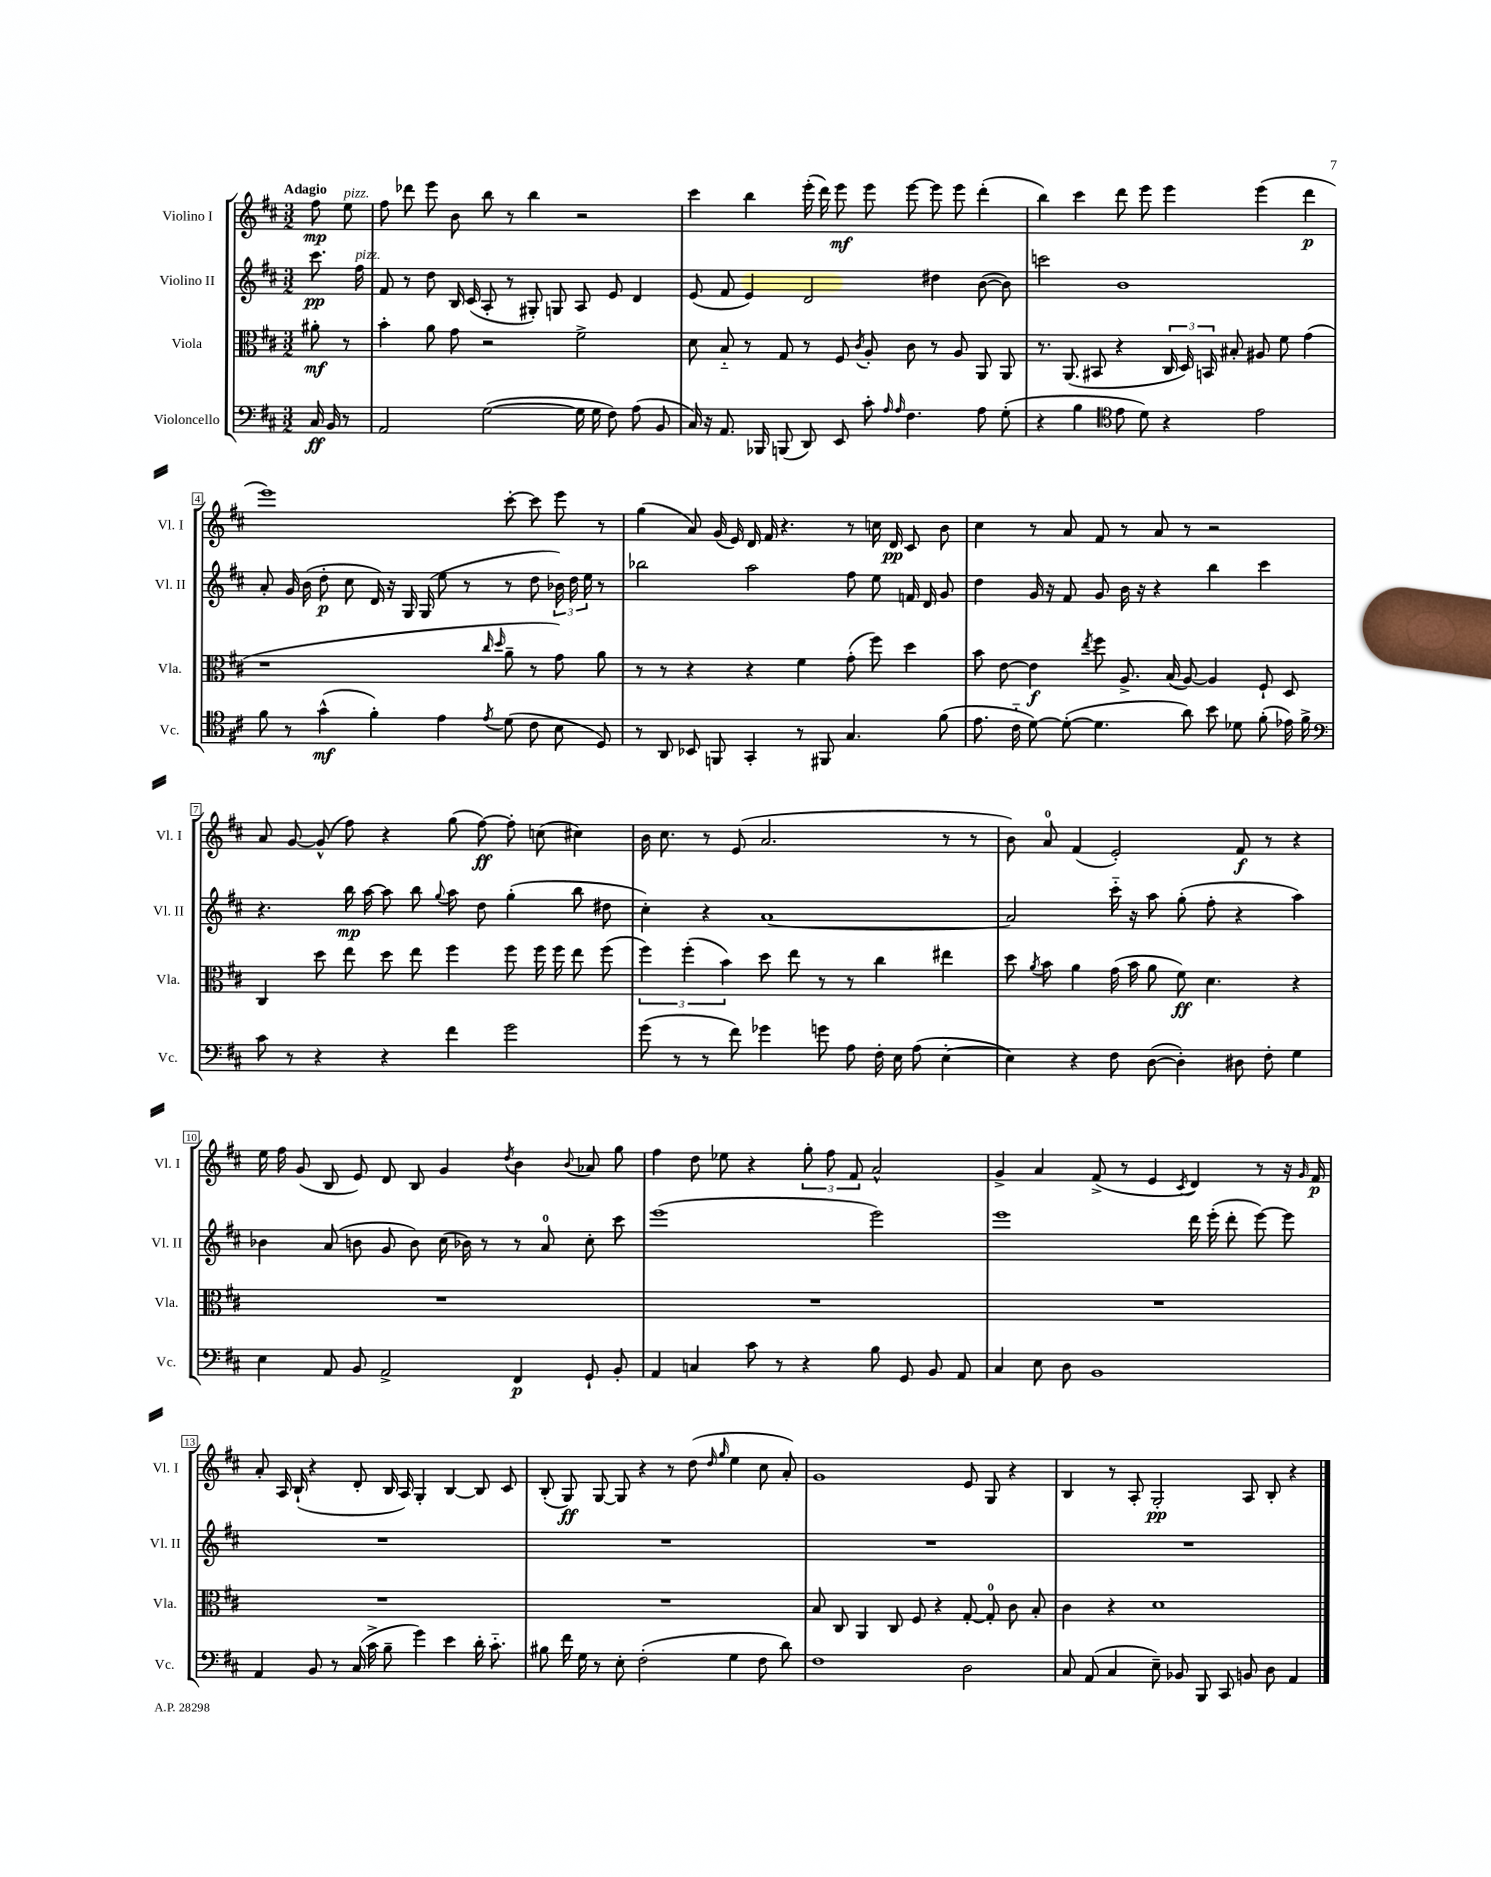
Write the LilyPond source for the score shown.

<<
\new StaffGroup <<
\new Staff = "s0" \with { instrumentName = "Violino I" shortInstrumentName = "Vl. I" } {
    \clef treble \key d \major \numericTimeSignature \time 3/2 \partial 4 \tempo "Adagio"
    \autoBeamOff fis''8\mp e''8^\markup { \italic "pizz." } |
    fis''8 des'''8 e'''8 b'8 b''8 r8 b''4 r2 |
    cis'''4 b''4 e'''16-.( d'''16) e'''8\mf e'''8 e'''8~ e'''8 e'''8 d'''4-.( |
    b''4) cis'''4 d'''8 e'''8 e'''4 e'''4( d'''4\p |
    e'''1) cis'''8~-. cis'''8 e'''8 r8 |
    g''4( a'8) g'16( e'16) d'16 fis'16 r4. r8 c''16 d'16\pp cis'8 b'8 |
    cis''4 r8 a'8 fis'8 r8 a'8 r8 r2 |
    a'8 g'8~ g'8-^( fis''8) r4 g''8( fis''8~\ff) fis''8-. c''8( cis''4) |
    b'16 cis''8. r8 e'8( a'2. r8 r8 |
    b'8) a'8-0 fis'4( e'2-.) fis'8\f r8 r4 |
    e''16 fis''16 g'8( b8 e'8) d'8 b8 g'4 \acciaccatura { d''8 } b'4 \appoggiatura { b'8 } aes'8 g''8 |
    fis''4 d''8 ees''8 r4 \tuplet 3/2 { g''8-. fis''8 fis'8 } a'2-^ |
    g'4-> a'4 fis'8->( r8 e'4 \acciaccatura { cis'8 } d'4) r8 r16 \grace { g'16 } fis'16\p |
    a'8-. a16 b16-!( r4 d'8-. b16 a16) g4-. b4~ b8 cis'8 |
    b8-.( g8\ff) g8~ g8 r4 r8 d''8( \grace { d''16 g''16 } e''4 cis''8 a'8-.) |
    g'1 e'8 g8 r4 |
    b4 r8 a8-. g2-.\pp a8 b8-. r4 \bar "|." |
}
\new Staff = "s1" \with { instrumentName = "Violino II" shortInstrumentName = "Vl. II" } {
    \clef treble \key d \major \numericTimeSignature \time 3/2 \partial 4
    \autoBeamOff cis'''8.\pp fis''16^\markup { \italic "pizz." } |
    fis'8 r8 d''8 b16 cis'16( a8-. r8 gis8-.) g8 a8 e'8 d'4 |
    e'8( fis'8 e'4) d'2 dis''4 b'8~( b'8) |
    c'''2 b'1 |
    a'8-. g'16 b'16( d''8-.\p cis''8 d'16) r16 g16 g16( e''8 r8 r8 d''8 \tuplet 3/2 { bes'16) d''16 e''16 } r8 |
    bes''2 a''2 fis''8 e''8 f'16 d'16 g'8 |
    d''4 g'16 r16 fis'8 g'8 b'16 r16 r4 b''4 cis'''4 |
    r4. b''16\mp a''16~ a''8 b''8 \appoggiatura { g''8 } a''8 d''8 g''4-.( b''8 dis''8 |
    cis''4-.) r4 a'1~ |
    a'2 cis'''16-_ r16 a''8 g''8-.( fis''8-. r4 a''4) |
    bes'4 a'8( b'8 g'8 b'8) cis''16( bes'16) r8 r8 a'8-0 cis''8-. cis'''8 |
    e'''1( e'''2) |
    e'''1 d'''16 e'''16-.( d'''8-. e'''8~) e'''8 |
    R1. |
    R1. |
    R1. |
    R1. \bar "|." |
}
\new Staff = "s2" \with { instrumentName = "Viola" shortInstrumentName = "Vla." } {
    \clef alto \key d \major \numericTimeSignature \time 3/2 \partial 4
    \autoBeamOff ais'8-.\mf r8 |
    b'4-. a'8 g'8 r2 fis'2-> |
    d'8 b8-_ r8 g8 r8 fis8 \acciaccatura { cis'8 } a8-. cis'8 r8 a8 a,8 a,8 |
    r8. a,8.( bis,8 r4 \tuplet 3/2 { cis16 d16) b,16 } bis8-. ais8 fis'8 g'4( |
    r1 \grace { cis''16 d''16 } a'8-- r8 g'8) a'8 |
    r8 r8 r4 r4 fis'4 g'8-.( fis''8) d''4 |
    b'8 e'8~ e'4\f \acciaccatura { e''8 } fis''8 a8.-> b16( a8~) a4 fis8-! d8 |
    cis4 d''8 e''8 d''8 e''8 fis''4 fis''8 fis''16 fis''16 e''8 fis''8( |
    \tuplet 3/2 { fis''4) fis''4-.( b'4) } d''8 e''8 r8 r8 cis''4 eis''4 |
    d''8 \acciaccatura { a'8 } b'8 a'4 g'16( b'16 a'8 fis'8\ff) d'4. r4 |
    R1. |
    R1. |
    R1. |
    R1. |
    R1. |
    b8 cis8 a,4 cis8 fis8 r4 g8~-. g8-0-. cis'8 b8-. |
    cis'4 r4 d'1 \bar "|." |
}
\new Staff = "s3" \with { instrumentName = "Violoncello" shortInstrumentName = "Vc." } {
    \clef bass \key d \major \numericTimeSignature \time 3/2 \partial 4
    \autoBeamOff cis16\ff b,16 r8 |
    a,2 g2~( g16 g16 fis8) a8( b,8 |
    cis16) r16 a,8. bes,,16 b,,8( d,8) e,8 cis'8-. \grace { a16 a16 } fis4. a8 g8-.( |
    r4 b4 \clef tenor e'8 d'8) r4 e'2 |
    fis'8 r8 g'4-^\mf( fis'4-.) e'4 \acciaccatura { e'8 } d'8( cis'8 b8 d8) |
    r8 a,8 bes,8 f,8 g,4-. r8 fis,8 g4. fis'8( |
    e'8. cis'16-_ d'8~) d'8~-.( d'4. a'8) b'8 des'8 fis'8-.( ees'16) fis'16-> |
    \clef bass cis'8 r8 r4 r4 fis'4 g'2 |
    g'8( r8 r8 fis'8) ges'4 g'8 a8 fis16-. e16 a8( e4~-. |
    e4) r4 fis8 d8~( d4-.) dis8 fis8-. g4 |
    e4 a,8 b,8 a,2-> fis,4\p g,8-! b,8-. |
    a,4 c4 cis'8 r8 r4 b8 g,8 b,8 a,8 |
    cis4 e8 d8 b,1 |
    a,4 b,8 r8 cis16( cis'16-> b8-- g'4) e'4 d'16-. cis'8.-_ |
    bis8 fis'16 g16 r8 e8-. fis2-.( g4 fis8 d'8) |
    fis1 d2 |
    cis8 a,8( cis4 e8--) bes,8 b,,8 cis,8 b,8 d8 a,4 \bar "|." |
}
>>
>>
\layout { \context { \Score \override BarNumber.stencil = #(make-stencil-boxer 0.1 0.3 ly:text-interface::print) } }
